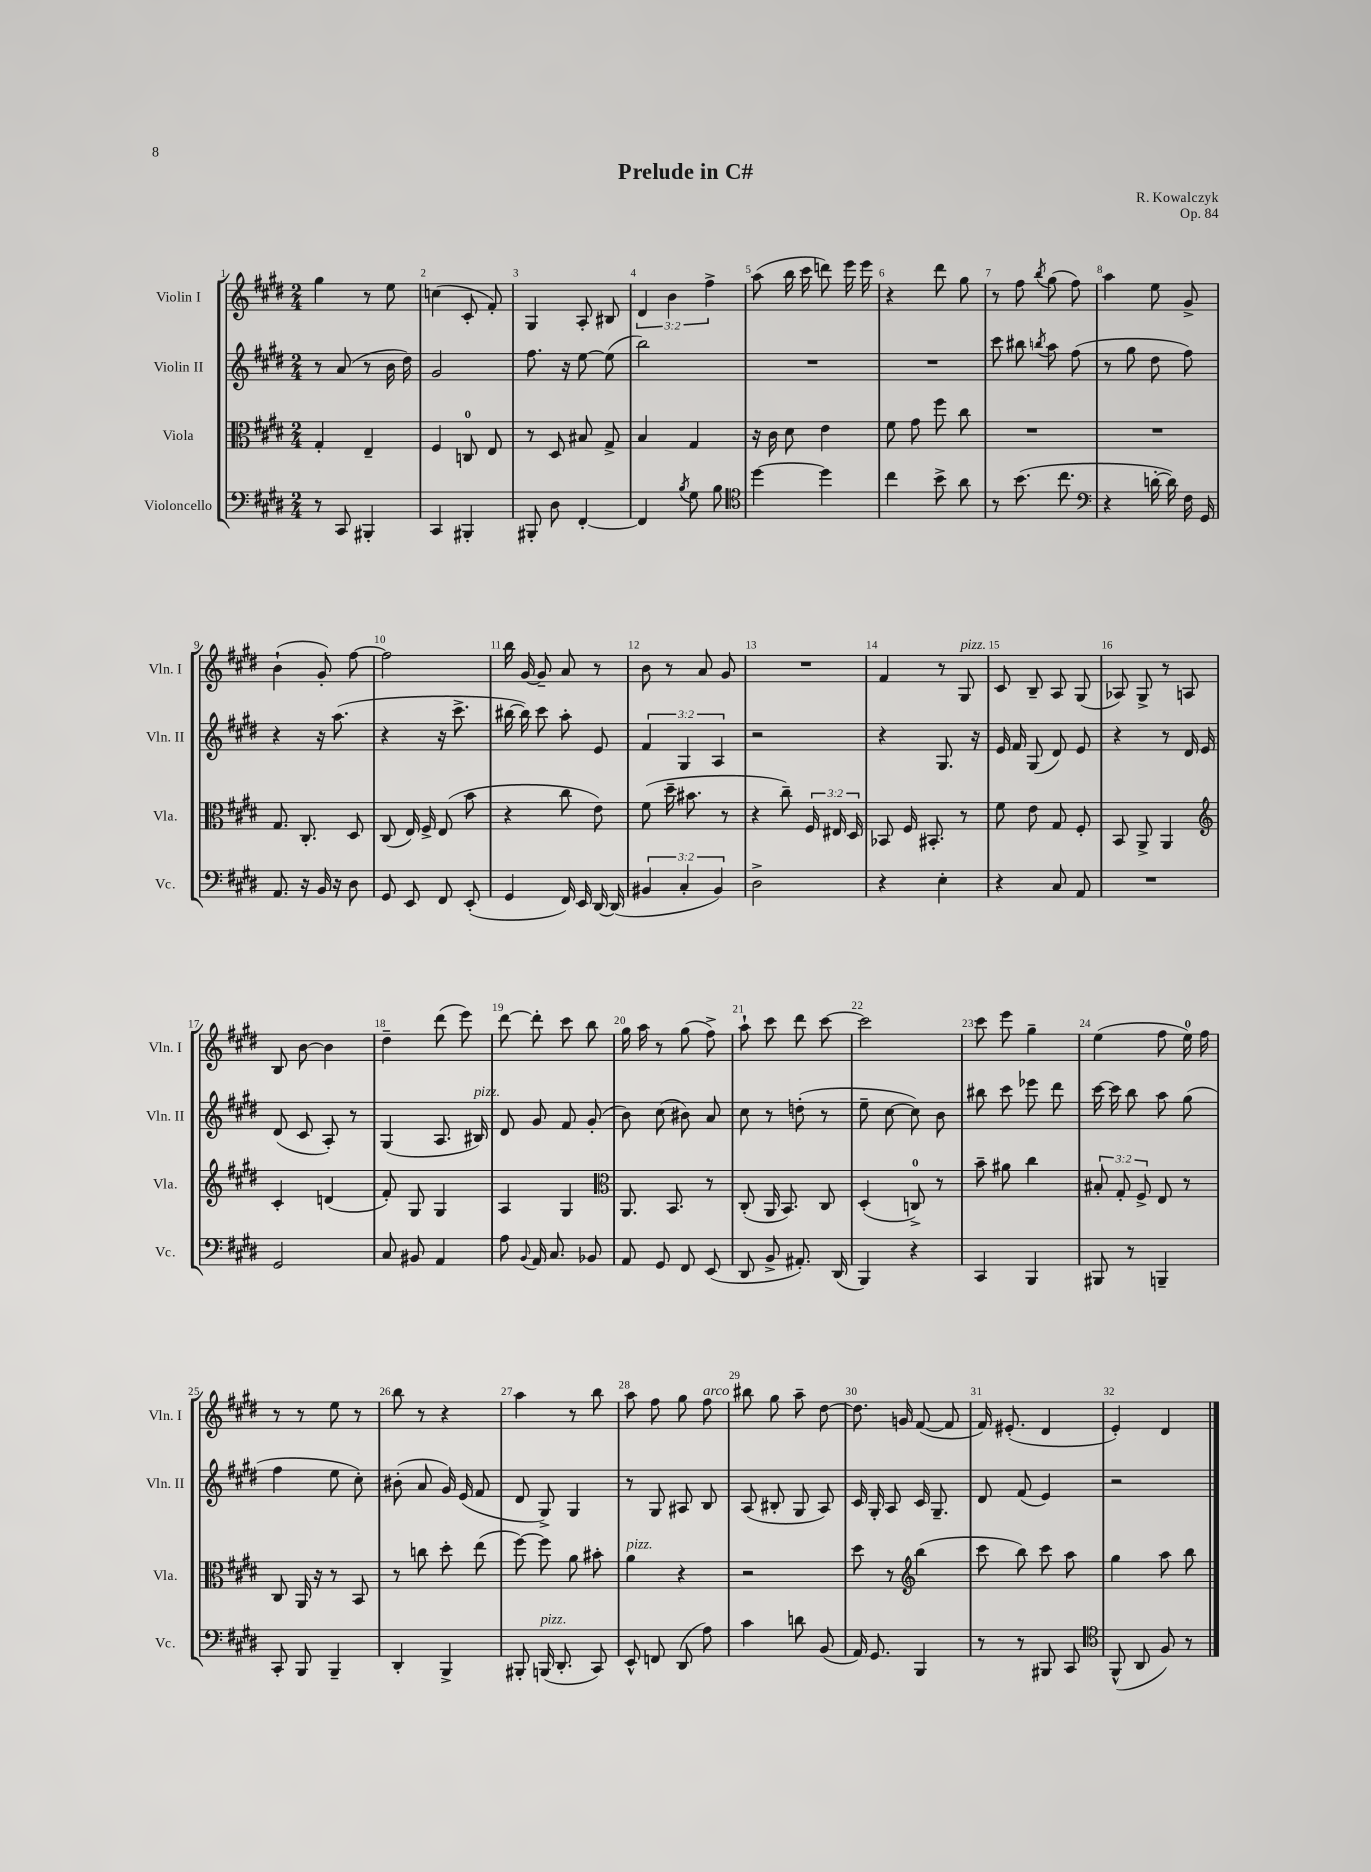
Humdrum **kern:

**kern	**kern	**kern	**kern
*part4	*part3	*part2	*part1
*staff4	*staff3	*staff2	*staff1
*I"Violoncello	*I"Viola	*I"Violin II	*I"Violin I
*I'Vc.	*I'Vla.	*I'Vln. II	*I'Vln. I
*clefF4	*clefC3	*clefG2	*clefG2
*k[f#c#g#d#]	*k[f#c#g#d#]	*k[f#c#g#d#]	*k[f#c#g#d#]
*M2/4	*M2/4	*M2/4	*M2/4
=1	=1	=1	=1
8r	4G#'/	8r	4gg#\
8CC#/	.	(8a/	.
4BBB#X'/	4E~/	8r	8r
.	.	16b\	8ee\
.	.	16dd#\)	.
=2	=2	=2	=2
4CC#/	4F#/	2g#/	(4ccn\
4BBB#X'/	8Cn/	.	8c#'/
.	8E/	.	8f#'/)
=3	=3	=3	=3
8BBB#X'/	8r	8.ff#\	4G#/
8D#\	8D#/	.	.
.	.	16r	.
[4FF#'/	8B#X/	[8ee\	8A'/
.	8G#^/	(8ee\]	8B#X/
=4	=4	=4	=4
4FF#/]	4B/	2bb\)	6d#/
.	.	.	6b\
8qB/	.	.	.
8G#\	4G#/	.	.
.	.	.	6ff#^\
8B\	.	.	.
=5	=5	=5	=5
*clefC4	*	*	*
[4dd#\	16r	2r	(8aa\
.	16c#\	.	.
.	8d#\	.	16bb\
.	.	.	16ccc#\
4dd#\]	4e\	.	8dddn\)
.	.	.	16eee\
.	.	.	16eee\
=6	=6	=6	=6
4cc#\	8f#\	2r	4r
.	8g#\	.	.
8b^\	8ff#\	.	8ddd#\
8a\	8cc#\	.	8gg#\
=7	=7	=7	=7
8r	2r	8ccc#\	8r
(8.b\	.	8bb#X\	8ff#\
.	.	8qbbn/	8qbb/
.	.	8aa\	(8gg#\
8.cc#\	.	.	.
.	.	(8ff#\	8ff#\)
=8	=8	=8	=8
*clefF4	*	*	*
4r	2r	8r	4aa\
.	.	8gg#\	.
[16dn'\	.	8dd#\	8ee\
16d\])	.	.	.
16F#\	.	8ff#\)	8g#^/
16GG#/	.	.	.
!!LO:LB:g=z
=9	=9	=9	=9
8.AA/	8.G#/	4r	(4b`\
16r	8.C#'/	.	.
16BB/	.	16r	8g#'/)
16r	.	(8.aa\	.
8D#\	8D#/	.	[8ff#\
=10	=10	=10	=10
8GG#/	(8C#/	4r	2ff#\]
8EE/	16E/)	.	.
.	16F#^/	.	.
8FF#/	(8E/	16r	.
.	.	8.ccc#^\	.
(8EE'/	8b\	.	.
=11	=11	=11	=11
4GG#/	4r	[16bb#X\	16bb\
.	.	16bb#\])	[16g#/
.	.	8ccc#\	8g#~/]
16FF#/)	8cc#\	8aa'\	8a/
16EE/	.	.	.
[16DD#/	8e\)	8e/	8r
(16DD#/]	.	.	.
=12	=12	=12	=12
6BB#X/	(8f#\	6f#/	8b\
.	16dd#~\	.	8r
6C#'/	.	6G#/	.
.	8.b#X\	.	.
.	.	.	8a/
6BB#/)	.	6A/	.
.	8r	.	8g#/
=13	=13	=13	=13
2D#^\	4r	2r	2r
.	8cc#~\)	.	.
.	24F#/	.	.
.	24E#X/	.	.
.	24D#/	.	.
=14	=14	=14	=14
4r	8BB-X/	4r	4f#/
.	16F#/	.	.
.	8.BB#X'/	.	.
4E'\	.	8.G#/	8r
!	!	!	!LO:TX:a:i:t=pizz.
.	8r	.	8G#/
.	.	16r	.
=15	=15	=15	=15
4r	8f#\	16e/	8c#/
.	.	16f#/	.
.	8e\	(8G#/	8B~/
8C#/	8G#/	8d#/)	8A/
8AA/	8F#'/	8e/	(8G#/
=16	=16	=16	=16
2r	8BB/	4r	8A-X/)
.	8AA^/	.	8G#^/
.	4AA/	8r	8r
.	.	16d#/	8An/
.	.	16e/	.
!!LO:LB:g=z
=17	=17	=17	=17
*	*clefG2	*	*
2GG#/	4c#'/	(8d#/	8B/
.	.	8c#/	[8b\
.	(4dn/	8A'/)	4b\]
.	.	8r	.
=18	=18	=18	=18
8C#/	8f#'/)	(4G#/	4dd#~\
8BB#X/	8G#/	.	.
4AA/	4G#/	8.A/	(8ddd#\
.	.	.	8eee\)
!	!	!LO:TX:a:i:t=pizz.	!
.	.	16B#X/)	.
=19	=19	=19	=19
8A\	4A/	8d#/	[8ddd#\
8qqBB/	.	.	.
16AA/	.	8g#/	8ddd#'\]
8.C#/	.	.	.
.	4G#/	8f#/	8ccc#\
8BB-X/	.	(8g#'/	8bb\
=20	=20	=20	=20
*	*clefC3	*	*
8AA/	8.AA/	8b\)	16gg#\
.	.	.	16aa\
8GG#/	.	(8cc#\	8r
.	8.BB/	.	.
8FF#/	.	8b#X\)	(8gg#\
(8EE/	8r	8a/	8ff#^\)
=21	=21	=21	=21
8DD#/	(8C#'/	8cc#\	8aa`\
8BB^/	16AA/	8r	8ccc#\
.	8.BB/)	.	.
8.AA#X'/)	.	(8ddn'\	8ddd#\
.	8C#/	8r	[8ccc#\
(16DD#/	.	.	.
=22	=22	=22	=22
4BBB/)	(4D#'/	8ee~\	2ccc#\]
.	.	[8cc#\	.
4r	8Cn^/)	8cc#\])	.
.	8r	8b\	.
=23	=23	=23	=23
4CC#/	8b~\	8bb#X\	8ccc#\
.	8a#X\	8ccc#\	8eee\
4BBB/	4cc#\	8eee-X\	4gg#~\
.	.	8ddd#\	.
=24	=24	=24	=24
8BBB#X/	12B#X'/	[16ccc#\	(4ee\
.	.	16ccc#\]	.
.	12G#'/	.	.
8r	.	8bb\	.
.	12F#^/	.	.
4BBBn~/	8E/	8aa\	8ff#\
.	8r	(8gg#\	16ee\)
.	.	.	16ff#\
!!LO:LB:g=z
=25	=25	=25	=25
8CC#'/	8C#/	4ff#\	8r
8BBB/	16AA/	.	8r
.	16r	.	.
4BBB~/	8r	8ee\	8ee\
.	8BB/	8cc#'\)	8r
=26	=26	=26	=26
4DD#'/	8r	(8b#X'\	8bb\
.	8ccn\	8a/	8r
4BBB^/	8dd#'\	16g#/)	4r
.	.	(16e/	.
.	(8ee\	8f#/	.
=27	=27	=27	=27
8BBB#X'/	[8ff#\)	8d#/	4aa\
!LO:TX:a:i:t=pizz.	!	!	!
(16BBBn/	8ff#\]	8G#^/)	.
8.DD#'/	.	.	.
.	8a\	4G#/	8r
8CC#/)	8b#X'\	.	8bb\
=28	=28	=28	=28
!	!LO:TX:a:i:t=pizz.	!	!
8EE^^/	4a\	8r	8aa\
8FFn/	.	8G#/	8ff#\
(8DD#/	4r	8A#X/	8gg#\
!	!	!	!LO:TX:a:i:t=arco
8A\)	.	8B/	8ff#\
=29	=29	=29	=29
4c#\	2r	(8A/	8bb#X\
.	.	8B#X'/	8gg#\
8dn\	.	8G#/	8aa~\
(8BB/	.	8A/)	[8dd#\
=30	=30	=30	=30
16AA/)	8dd#\	16c#/	8.dd#\]
8.GG#/	.	16G#'/	.
.	8r	8A/	.
.	.	.	16gn/
*	*clefG2	*	*
4BBB/	(4bb\	16c#/	([8f#/
.	.	8.G#~/	.
.	.	.	8f#/]
=31	=31	=31	=31
8r	8ccc#\	8d#/	16f#/)
.	.	.	(8.e#X'/
8r	8bb\)	(8f#/	.
8BBB#X/	8ccc#\	4e/)	4d#/
8CC#/	8aa\	.	.
=32	=32	=32	=32
*clefC4	*	*	*
(8FF#^^/	4gg#\	2r	4e'/)
8AA/	.	.	.
8F#/)	8aa\	.	4d#/
8r	8bb\	.	.
==	==	==	==
*-	*-	*-	*-
